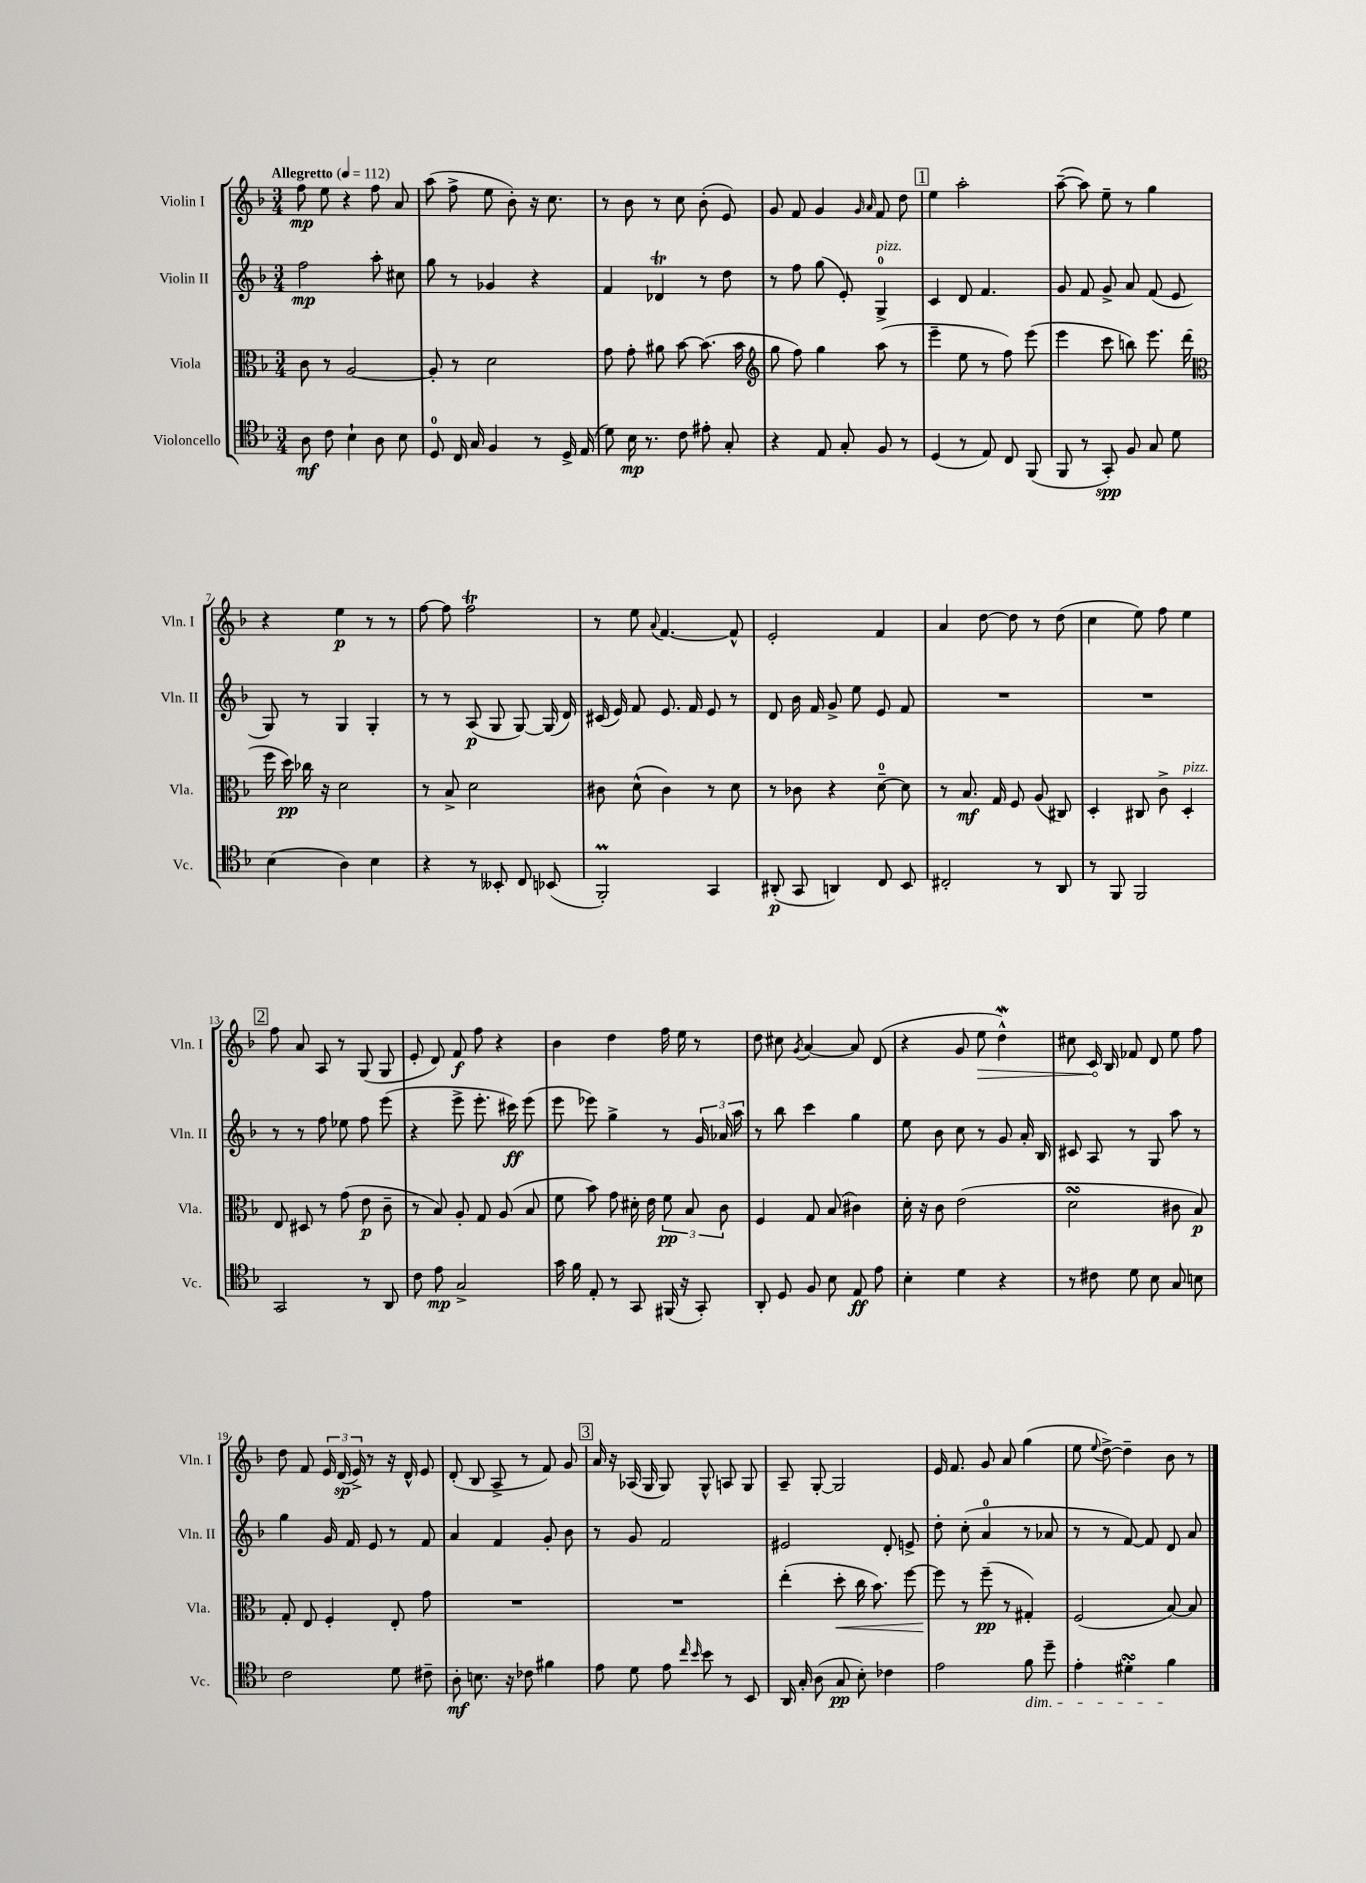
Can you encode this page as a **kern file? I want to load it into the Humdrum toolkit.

**kern	**kern	**kern	**kern
*staff4	*staff3	*staff2	*staff1
*clefC4	*clefC3	*clefG2	*clefG2
*k[b-]	*k[b-]	*k[b-]	*k[b-]
*M3/4	*M3/4	*M3/4	*M3/4
*MM112	*MM112	*MM112	*MM112
8A\	8c\	2ff\	8ff\
8c\	8r	.	8ee\
4B-`\	[2A/	.	4r
8A\	.	8aa'\	8ff\
8B-\	.	8cc#\	8a/
=	=	=	=
8D/	8A'/]	8gg\	(8aa\
16C/	8r	8r	8ff^\
16G/	.	.	.
4F/	2d\	4g-/	8ee\
.	.	.	8b-'\)
8r	.	4r	16r
.	.	.	8.cc\
16D^/	.	.	.
(16E/	.	.	.
=	=	=	=
8d\)	8g\	4f/	8r
16B-\	8g'\	.	8b-\
8.r	.	.	.
.	8a#\	4d-/	8r
8c\	[8b-\	.	8cc\
8e#'\	(8.b-\]	8r	(8b-'\
8G'/	.	8dd\	8e/)
.	16b-\	.	.
=	=	=	=
*	*clefG2	*	*
4r	8gg\	8r	8g/
.	8ff\)	8ff\	8f/
8E/	4gg\	(8gg\	4g/
8G'/	.	8e'/)	.
.	.	.	16qqg/
.	.	.	16qqa/
8F/	(8aa\	4G^/	8f/
8r	8r	.	8dd\
=	=	=	=
(4D/	4eee~\	4c/	4ee\
8r	8ee\	8d/	2aa'\
8E/)	8r	4.f/	.
8C/	8ff\)	.	.
(8FF/	(8eee\	.	.
=	=	=	=
8FF/	4eee\	8g/	([8aa~\
8r	.	8f/	8aa\])
8GG'/)	8ccc\	8g^/	8ee~\
8F/	8bb\)	8a/	8r
8G/	8.eee\	(8f/	4gg\
8d\	.	8e/	.
.	(16ddd\	.	.
=	=	=	=
*	*clefC3	*	*
(4B-\	16ff\	8G/)	4r
.	16dd\)	.	.
.	16cc-\	8r	.
.	16r	.	.
4A\)	2d\	4G/	4ee\
4B-\	.	4G'/	8r
.	.	.	8r
=	=	=	=
4r	8r	8r	[8ff\
.	8B-^/	8r	8ff\]
8r	2d\	(8A/	2ff\
8BB--'/	.	8G/	.
8C/	.	[8G/)	.
(8BB-/	.	(16G/]	.
.	.	16d/)	.
=	=	=	=
2FF'/)	8c#\	(16c#/	8r
.	.	16e/)	.
.	(8d^^\	8f/	8ee\
.	.	.	8qqa/
.	4c#\)	8.e/	[4.f/
.	.	16f/	.
4GG/	8r	8e/	.
.	8d\	8r	8f^^/]
=	=	=	=
(8AA#'/	8r	8d/	2e'/
8GG/	8c-\	16b-\	.
.	.	16f/	.
4AA/)	4r	8g^/	.
.	.	8ee\	.
8C/	[8d~\	8e/	4f/
8BB-/	8d\]	8f/	.
=	=	=	=
2C#'/	8r	2.r	4a/
.	8.B-/	.	.
.	.	.	[8dd\
.	16G/	.	.
.	8F/	.	8dd\]
8r	(8A/	.	8r
8AA/	8C#/)	.	(8dd\
=	=	=	=
8r	4D'/	2.r	4cc\
8FF/	.	.	.
2FF/	8C#/	.	8ee\)
.	8c^\	.	8ff\
.	4D'/	.	4ee\
=	=	=	=
2GG/	8E/	8r	8ff\
.	8D#/	8r	8a/
.	8r	8ff\	8A/
.	(8g\	8ee-\	8r
8r	8e\	8ff\	(8G/
8AA/	8c~\	(8eee\	8G/
=	=	=	=
8c\	8r	4r	8e'/
8e\	8B-/)	.	8d/)
2G^/	8A'/	8eee^\	8f/
.	8G/	8.eee'\	8ff\
.	(8A/	.	4r
.	.	16ccc#\)	.
.	8B-/	(8eee\	.
=	=	=	=
16g\	8f\	8eee\	4b-\
16f\	.	.	.
8E'/	8b-\)	8eee-\)	.
8r	8g\	4gg^\	4dd\
8GG/	16d#'\	.	.
.	16e\	.	.
(16FF#/	12f\	8r	16ff\
16r	.	.	16ee\
.	12B-/	.	.
8GG'/)	.	24g/	8r
.	12c\	24a-/	.
.	.	24aa\	.
=	=	=	=
8AA'/	4F/	8r	8dd\
8D/	.	8bb-\	8cc#\
.	.	.	8qg/
8F/	8G/	4ccc\	[4a/
8B-\	(8B-/	.	.
8E/	4c#\)	4gg\	8a/]
8e\	.	.	(8d/
=	=	=	=
4B-'\	16d'\	8ee\	4r
.	16r	.	.
.	8c\	8b-\	.
4d\	(2e\	8cc\	8g/
.	.	8r	8ee\
4r	.	8g/	4dd^^\)
.	.	16a'/	.
.	.	16B-/	.
=	=	=	=
8r	2d\	8c#/	8cc#\
8c#\	.	8A/	16c/
.	.	.	16B-/
8d\	.	8r	8f-/
8B-\	.	8G/	8d/
8G/	8c#\	8aa\	8ee\
8B\	8B-/)	8r	8ff\
=	=	=	=
2c\	8G'/	4gg\	8dd\
.	8E/	.	8f/
.	4F'/	16g/	24e/
.	.	.	(24d/
.	.	16f/	.
.	.	.	24e^/)
.	.	8e/	8r
8d\	8E'/	8r	16r
.	.	.	16d^^/
8c#~\	8g\	8f/	8e/
=	=	=	=
8A'\	2.r	4a/	(8d'/
8.B\	.	.	8B-/
.	.	4f/	8A^/
16r	.	.	.
8c-\	.	.	8r
4f#\	.	8g'/	8f/)
.	.	8b-\	8g/
=	=	=	=
8e\	2.r	8r	16a/
.	.	.	16r
8d\	.	8g/	(16A-/
.	.	.	16G/
8e\	.	2f/	8G/)
16qqcc/	.	.	.
16qqb-/	.	.	.
8b-\	.	.	8G^^/
8r	.	.	8A/
8BB-/	.	.	8G/
=	=	=	=
16AA/	(4ee'\	2e#/	8A~/
16G'/	.	.	.
(8A\	.	.	[8G'/
8G/	8dd'\	.	2G/]
8B-'\)	16cc\	.	.
.	8.b-\)	.	.
4c-\	.	8d'/	.
.	[8ff\	8e^/	.
=	=	=	=
2e\	8ff\]	8dd'\	16e/
.	.	.	8.f/
.	8r	(8cc'\	.
.	(8ff~\	4a/	8g/
.	8r	.	8a/
8f\	4G#'/)	8r	(4gg\
8dd~\	.	8a-/	.
=	=	=	=
4e'\	(2F/	8r	8ee\
.	.	.	8qqee/
.	.	8r	[8dd^\)
4d#'\	.	[8f/)	4dd~\]
.	.	8f/]	.
4f\	[8B-/)	8d/	8b-\
.	8B-/]	8a/	8r
==	==	==	==
*-	*-	*-	*-
